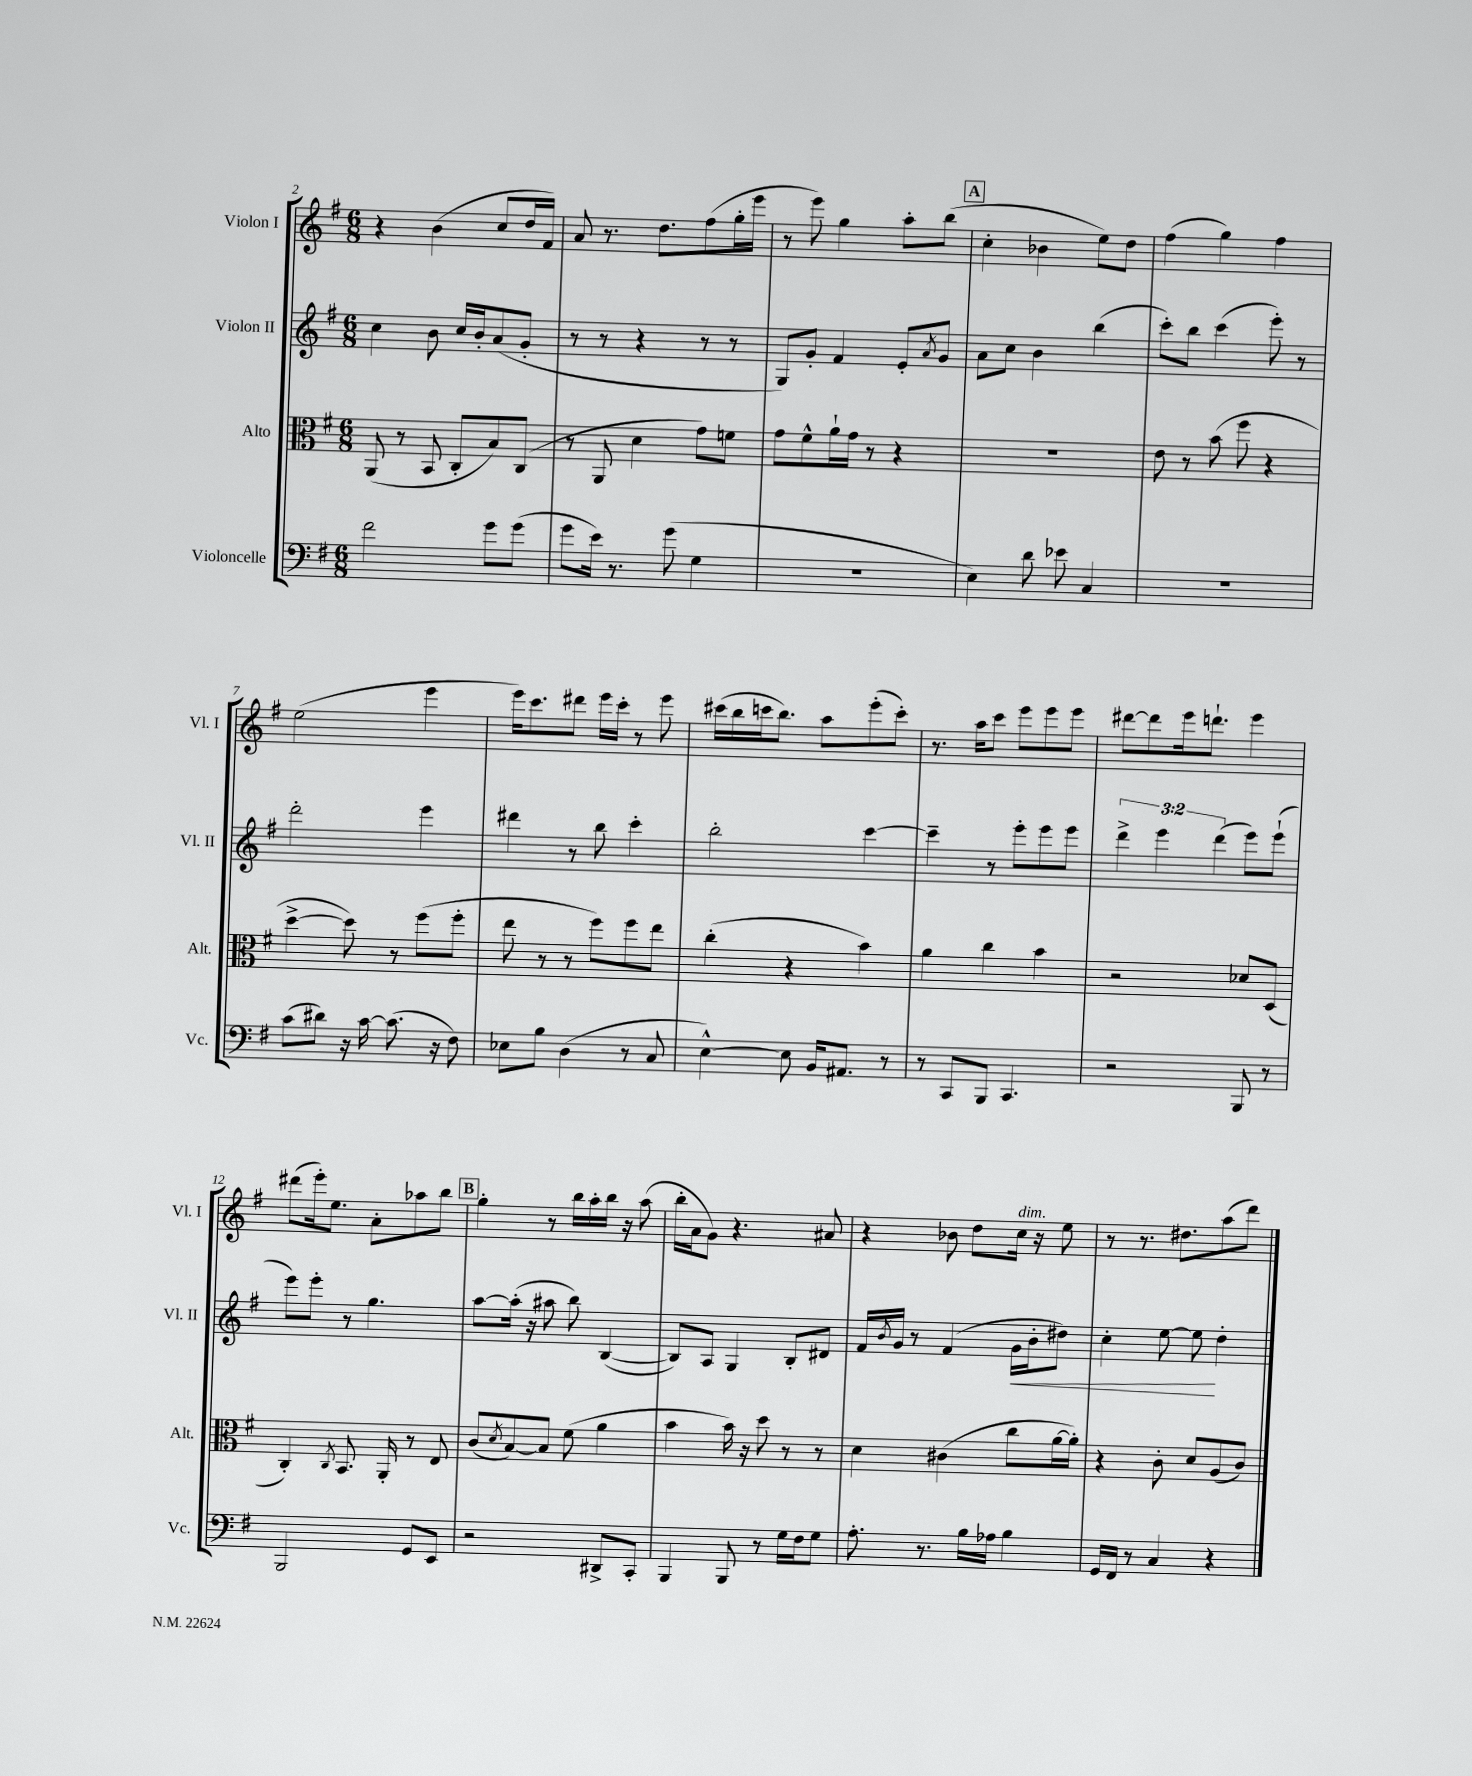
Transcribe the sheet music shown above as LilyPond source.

<<
\new StaffGroup <<
\new Staff = "s0" \with { instrumentName = "Violon I" shortInstrumentName = "Vl. I" } {
    \clef treble \key g \major \numericTimeSignature \time 6/8
    r4 b'4( c''8 d''16 fis'16) |
    a'8 r8. d''8. fis''8( g''16-. e'''16 |
    r8 e'''8) g''4 a''8-. b''8( |
    \mark \markup { \box "A" } c''4-. bes'4 e''8) d''8 |
    fis''4( g''4) fis''4 |
    e''2( e'''4 |
    e'''16) c'''8. dis'''8 e'''16 c'''16-. r8 e'''8 |
    cis'''16( b''16 c'''16 b''8.) a''8 e'''8-.( c'''8-.) |
    r8. a''16 c'''8 e'''8 e'''8 e'''8 |
    dis'''8~ dis'''8 e'''16 d'''8.-! e'''4 |
    dis'''8( e'''16-.) e''8. a'8-. aes''8 b''8 |
    \mark \markup { \box "B" } g''4-. r8 b''16 a''16-. b''16 r16 a''8( |
    b''16-. a'16 g'8) r4. ais'8 |
    r4 bes'8 d''8 c''16^\markup { \italic "dim." } r16 e''8 |
    r8 r8. dis''8. a''8( d'''8) \bar "|." |
}
\new Staff = "s1" \with { instrumentName = "Violon II" shortInstrumentName = "Vl. II" } {
    \clef treble \key g \major \numericTimeSignature \time 6/8 \override Staff.TupletNumber.text = #tuplet-number::calc-fraction-text
    c''4 b'8 c''16 b'16-. a'8( g'8-. |
    r8 r8 r4 r8 r8 |
    g8) g'8-. fis'4 e'8-. \acciaccatura { a'8 } g'8 |
    \mark \markup { \box "A" } a'8 c''8 b'4 b''4( |
    c'''8-.) b''8 c'''4( e'''8-.) r8 |
    d'''2-. e'''4 |
    dis'''4 r8 b''8 c'''4-. |
    b''2-. c'''4~ |
    c'''4-- r8 e'''8-. e'''8 e'''8 |
    \tuplet 3/2 { d'''4-> e'''4 d'''4( } e'''8) e'''8-!( |
    e'''8) e'''8-. r8 g''4. |
    \mark \markup { \box "B" } a''8~ a''16-.( r16 ais''8 b''8) b4~( |
    b8) a8 g4 b8-. dis'8 |
    fis'16 \acciaccatura { b'8 } g'16 r8 fis'4( g'16\< b'16-. dis''8) |
    c''4-. e''8~ e''8\! d''4-. \bar "|." |
}
\new Staff = "s2" \with { instrumentName = "Alto" shortInstrumentName = "Alt." } {
    \clef alto \key g \major \numericTimeSignature \time 6/8
    a,8( r8 b,8 c8-. b8) c8( |
    r8 a,8 d'4 g'8) f'8 |
    g'8 fis'8-^ a'16-! g'16 r8 r4 |
    \mark \markup { \box "A" } R2. |
    e'8 r8 b'8( fis''8 r4 |
    d''4~-> d''8) r8 fis''8( fis''8-. |
    e''8 r8 r8 fis''8) fis''8 e''8 |
    c''4-.( r4 b'4) |
    a'4 c''4 b'4 |
    r2 des'8 d8( |
    c4-.) \acciaccatura { c8 } b,8. a,16-. r8 e8 |
    \mark \markup { \box "B" } c'8( \acciaccatura { d'8 } b8~) b8 fis'8( a'4 |
    b'4 b'16) r16 d''8 r8 r8 |
    d'4 cis'4( c''8 a'16~ a'16-.) |
    r4 c'8-. d'8 a8( c'8) \bar "|." |
}
\new Staff = "s3" \with { instrumentName = "Violoncelle" shortInstrumentName = "Vc." } {
    \clef bass \key g \major \numericTimeSignature \time 6/8
    fis'2 g'8 g'8( |
    g'8 e'16) r8. g'8( g4 |
    R2. |
    \mark \markup { \box "A" } e4) d'8 ees'8 c4 |
    R2. |
    c'8( dis'8) r16 c'16~ c'8.( r16 fis8) |
    ees8 b8 d4( r8 c8 |
    e4~-^) e8 b,16 ais,8. r8 |
    r8 c,8 b,,8 c,4. |
    r2 b,,8 r8 |
    b,,2 g,8 e,8 |
    \mark \markup { \box "B" } r2 dis,8-> c,8-. |
    b,,4 b,,8 r8 g16 fis16 g8 |
    a8.-. r8. b16 aes16 b4 |
    g,16 fis,16 r8 c4 r4 \bar "|." |
}
>>
>>
\layout { \context { \Score currentBarNumber = #2 } }
